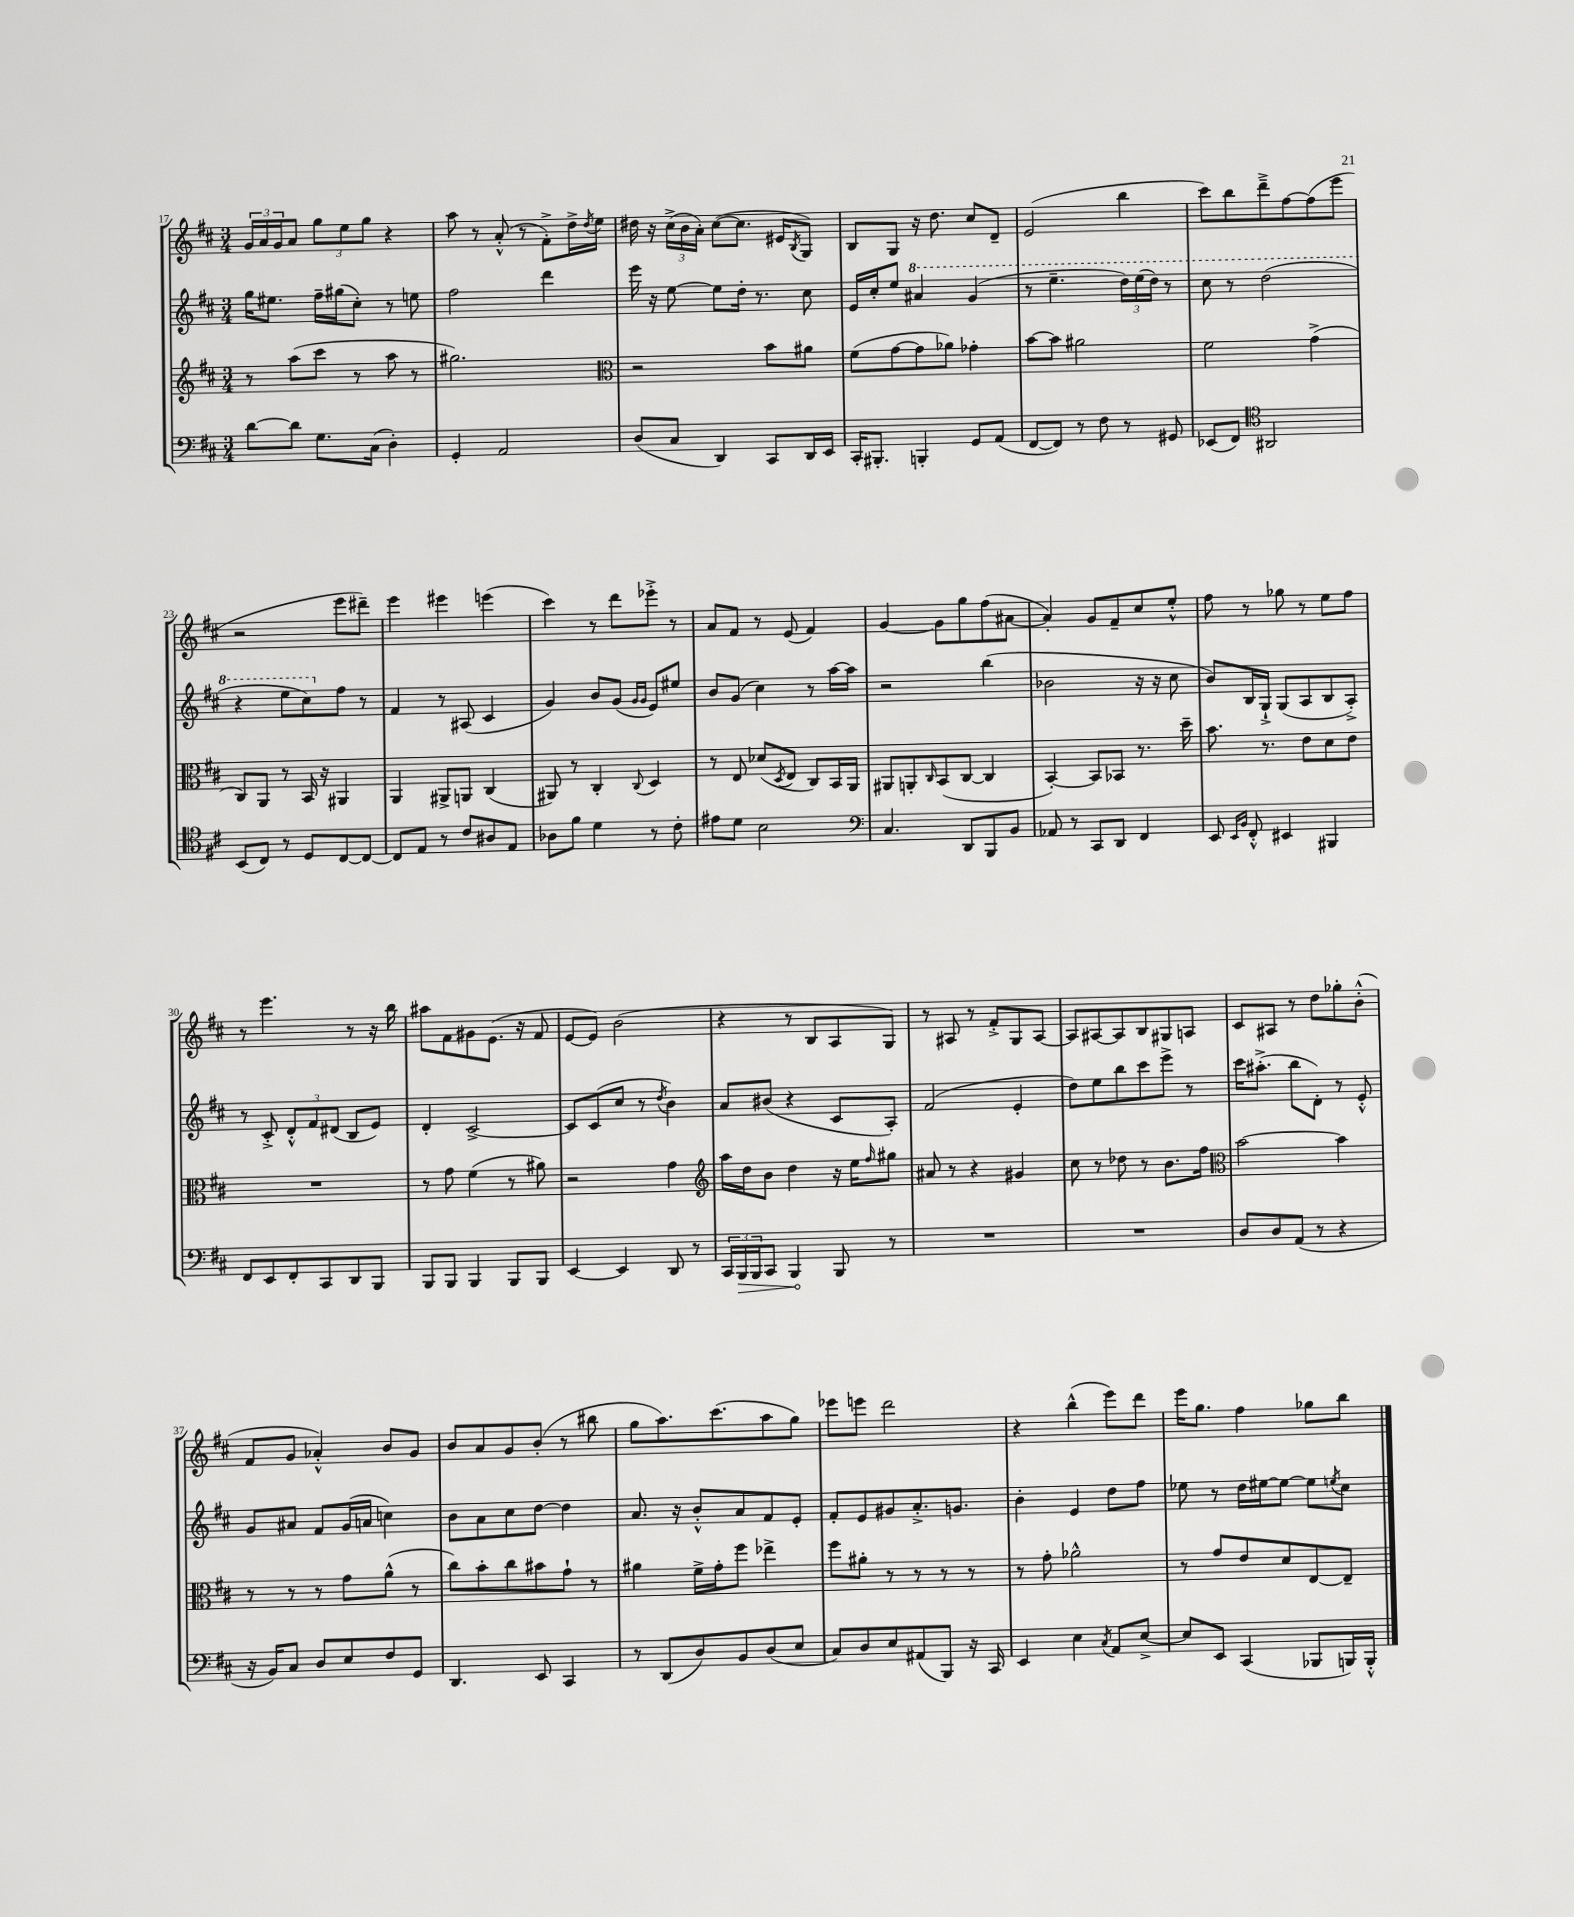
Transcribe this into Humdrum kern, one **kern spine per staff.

**kern	**kern	**kern	**kern
*staff4	*staff3	*staff2	*staff1
*clefF4	*clefG2	*clefG2	*clefG2
*k[f#c#]	*k[f#c#]	*k[f#c#]	*k[f#c#]
*M3/4	*M3/4	*M3/4	*M3/4
[8d	8r	16gg	24g
.	.	.	24a
.	.	8.ee#	.
.	.	.	24g
8d]	(8aa	.	8a
8.G	8ccc#	16ff#~	12gg
.	.	(16gg#	.
.	.	.	12ee
.	8r	8cc#')	.
.	.	.	12gg
(16C#	.	.	.
4D')	8aa	8r	4r
.	8r	8ee	.
=	=	=	=
4GG'	2.gg#)	2ff#	8aa
.	.	.	8r
2AA	.	.	(8a'^^
.	.	.	8r
.	.	4ddd	8f#'^)
.	.	.	16dd^
.	.	.	8qdd
.	.	.	16ee
=	=	=	=
*	*clefC3	*	*
(8D	2r	16eee	16dd#
.	.	16r	16r
8C#	.	[8ee	(24cc#^
.	.	.	24b
.	.	.	24a')
4DD)	.	8ee]	([8cc#
.	.	16dd'	8.cc#]
.	.	8.r	.
8CC#	8b	.	.
.	.	.	16e#
.	.	.	8qB
16DD	8a#	8cc#	8G)
16EE	.	.	.
=	=	=	=
16CC#'	(8f#	16e	8B
8.BBB#'	.	16cc#'	.
.	[8g	8ee	8G
4BBB'	8g]	4aa#	16r
.	.	.	8.dd
.	8a-)	.	.
8GG	4g-'	(4gg	8cc#
(8AA	.	.	8d~
=	=	=	=
[8FF#	[8b	8r	(2e
8FF#])	8b]	4.eee~	.
8r	2a#	.	.
8F#	.	.	.
8r	.	24ddd)	4bb
.	.	(24eee	.
.	.	24ddd)	.
8GG#	.	8r	.
=	=	=	=
(8EE-	2f#	8ccc#	8ccc#)
8FF#)	.	8r	8bb
*clefC4	*	*	*
2AA#	.	(2ddd	8ddd~^
.	.	.	[8ff#
.	(4g^	.	(8ff#]
.	.	.	8eee
=	=	=	=
(8BB	8C#)	4r	2r
8C#)	8AA	.	.
8r	8r	8eee	.
8D	16BB	8ccc#)	.
.	16r	.	.
[8C#	4AA#	8ff#	8eee
8C#_	.	8r	8ddd#~)
=	=	=	=
8C#]	4AA	4f#	4eee
8E	.	.	.
8r	8AA#^	8r	4eee#
8c#	8AA	(8A#	.
8A#	(4C#	4c#	(4eee
8E	.	.	.
=	=	=	=
8A-	8AA#)	4g)	4ccc#)
8f#	8r	.	.
4d	4C#'	8b	8r
.	.	(8g	8ddd
.	.	16qqg	.
.	8qqC#	16qqg	.
8r	4D	8e)	8eee-'^
8c#'	.	8ee#	8r
=	=	=	=
8e#	8r	8b	8a
8d	8E	(8g	8f#
2B	(8d-	4cc#)	8r
.	8qD	.	.
.	8E	.	(8e
.	8C#)	8r	4f#)
.	16BB	[16aa	.
.	16AA	16aa]	.
=	=	=	=
*clefF4	*	*	*
4.C#	8AA#	2r	[4g
.	8AA'	.	.
.	16qqC#	.	.
.	(8BB	.	8g]
8DD	[8C#	.	8gg
8BBB	4C#]	(4bb	(8ff#
8BB	.	.	[8a#
=	=	=	=
8AA-	[4BB')	2b-	4a#'])
8r	.	.	.
8CC#	8BB]	.	8g
8DD	8BB-	.	8f#~
4FF#	8.r	16r	8cc#
.	.	16r	.
.	.	8cc#	8ee'^^
.	16dd~	.	.
=	=	=	=
8EE	8.b	8b)	8ff#
16qqEE	.	.	.
16qqBB	.	.	.
8FF#'^^	.	16B	8r
.	8.r	16G`^	.
4EE#	.	(8G	8gg-
.	8e	8A	8r
4BBB#	8d	8B	8ee
.	8e	8A'^)	8ff#
=	=	=	=
8FF#	2.r	8r	8r
8EE	.	8c#'^	4.eee
8FF#'	.	12d'^^	.
.	.	12f#	.
8CC#	.	.	.
.	.	(12d#	.
8DD	.	8B	8r
8BBB	.	8e)	16r
.	.	.	16bb
=	=	=	=
8BBB	8r	4d'	8aa#
8BBB	8g	.	8f#
4BBB	(4f#	[2c#^	8g#
.	.	.	(8.e
8BBB	8r	.	.
.	.	.	16r
8BBB	8a#)	.	8f#
=	=	=	=
[4EE	2r	8c#]	[8e
.	.	(8c#	8e])
4EE]	.	8cc#	(2b
.	.	8r	.
.	.	8qdd	.
8DD	4g	4b)	.
8r	.	.	.
=	=	=	=
*	*clefG2	*	*
24CC#	16aa	8a	4r
24BBB	.	.	.
.	16dd	.	.
24BBB	.	.	.
8CC#	8b	(8b#	.
4BBB	4dd	4r	8r
.	.	.	8B
8BBB	16r	8c#	8A
.	16ee	.	.
.	16qqff#	.	.
8r	8gg#	8A')	8G)
=	=	=	=
2.r	8a#	(2f#	8r
.	8r	.	8A#
.	4r	.	8r
.	.	.	8f#'^
.	4g#	4e'	8G
.	.	.	[8A#
=	=	=	=
2.r	8cc#	8dd)	8A#]
.	8r	8ee	[8A#
.	8dd-	8bb	8A#]
.	8r	8ccc#	8B
.	8.b	8eee^	8G#
.	.	8r	8A
.	16ff#	.	.
=	=	=	=
*	*clefC3	*	*
8D	[2b	16ccc#	8c#
.	.	(8.aa#'^	.
8D	.	.	8A#
(8AA	.	8bb	8r
8r	.	8d')	8dd
4r	4b]	8r	8gg-'
.	.	8e'^^	(8b'^^
=	=	=	=
16r	8r	8g	8f#
16BB)	.	.	.
8C#	8r	8a#	8g
8D	8r	8f#	4a-'^^)
8E	8g	(16g	.
.	.	16a	.
8F#	(8a^^	4cc)	8b
8GG	8r	.	8g
=	=	=	=
4.DD	8cc#)	8b	8b
.	8b'	8a	8a
.	8cc#	8cc#	8g
8EE	8b#	[8dd	(8b'
4CC#	8g`	4dd]	8r
.	8r	.	8bb#
=	=	=	=
8r	4a#	8.a	8gg
(8DD	.	.	8.aa)
.	.	16r	.
8D)	16f#^	8b'^^	.
.	16g'	.	(8.ccc#
8BB	8ff#	8a	.
(8D	4ee-^	8f#	8aa
8E	.	8e'	8gg)
=	=	=	=
8C#)	8ff#	8f#'	8eee-
8D	8a#'	8e	8eee
8E	8r	8g#	2ddd
(8AA#	8r	8.a'^	.
8BBB)	8r	.	.
.	.	8.g	.
16r	8r	.	.
16CC#	.	.	.
=	=	=	=
4EE	8r	4b'	4r
.	8g'	.	.
4E	2a-^^	4e	(4bb^^
8qC#	.	.	.
8AA	.	8dd	8eee)
[8E^	.	8ff#	8ddd
=	=	=	=
8E]	8r	8ee-	16eee
.	.	.	8.gg
8EE	8g	8r	.
(4CC#	8e	16dd	4ff#
.	.	[16ee#	.
.	8d	8ee#_	.
8BBB-	[8E	8ee#]	8gg-
.	.	8qee	.
16BBB)	8E~]	8cc#	8bb
16BBB'^^	.	.	.
==	==	==	==
*-	*-	*-	*-
